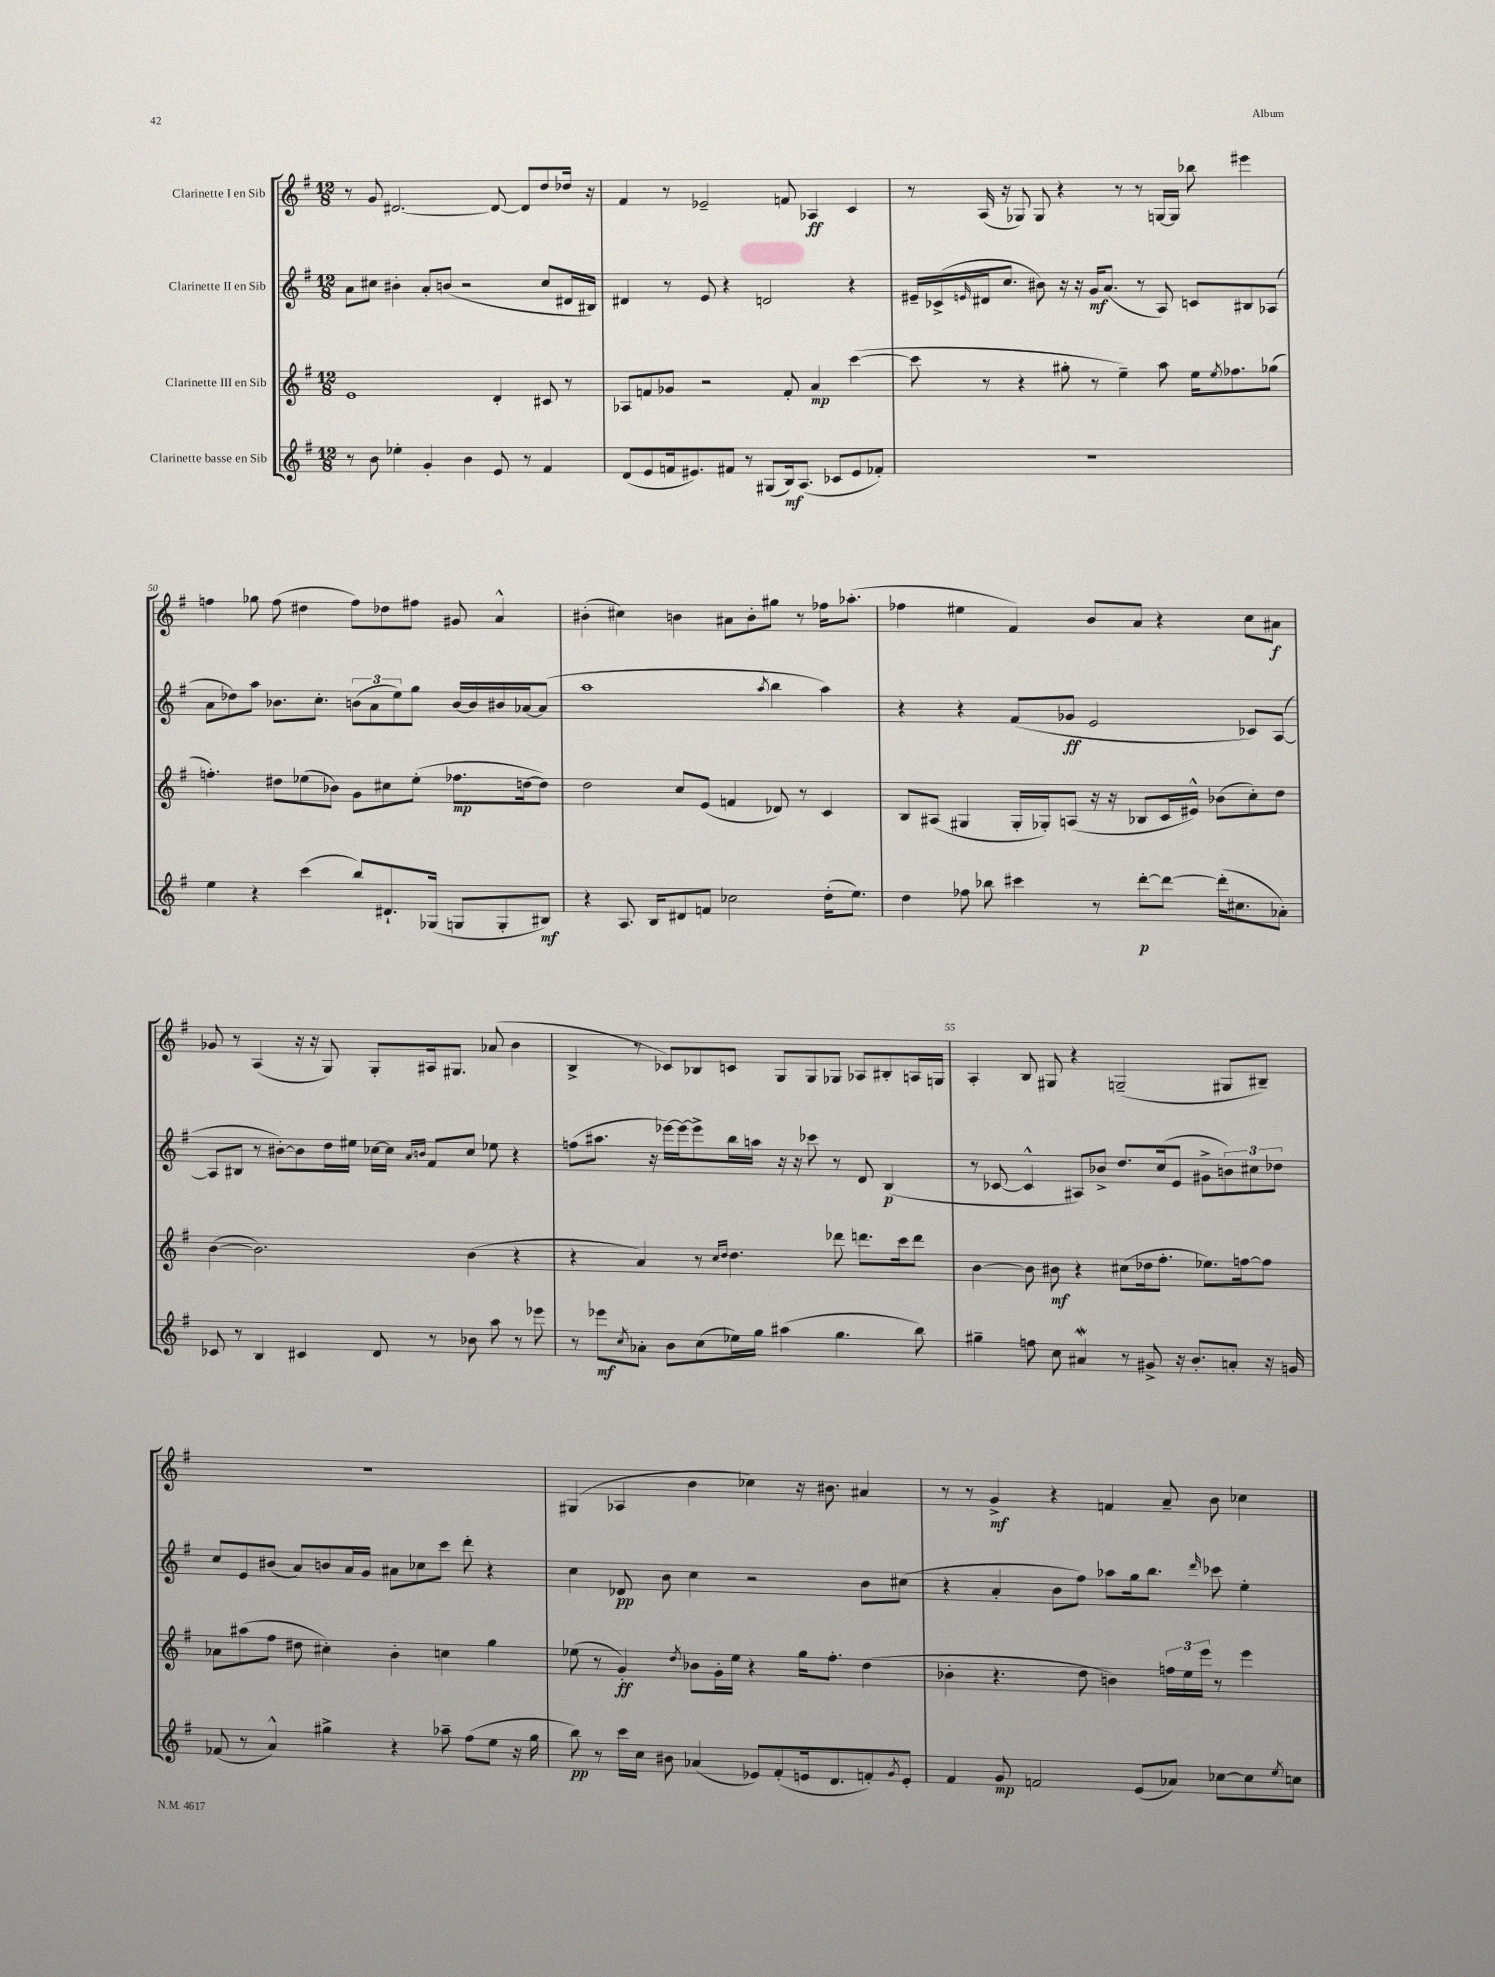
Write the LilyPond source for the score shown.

<<
\new StaffGroup <<
\new Staff = "s0" \with { instrumentName = "Clarinette I en Sib" } {
    \clef treble \key g \major \numericTimeSignature \time 12/8
    r8 g'8 dis'2.~ dis'8~ dis'8 d''8 des''16 r16 |
    fis'4 r8 ees'2-- f'8 aes4\ff c'4 |
    r8 a16( r16 ges8) ges8 r4 r8 r8 g16~ g16 bes''8 eis'''4 |
    f''4 ges''8 f''8( dis''4 f''8) des''8 fis''8 gis'8 a'4-^ |
    bis'4-.( cis''4) b'4 ais'8 b'8-. gis''8 r8 fes''16 aes''8.-.( |
    fes''4 eis''4 fis'4) b'8 a'8 r4 c''8 ais'8\f |
    ges'8 r8 a4( r16 r16 g8) g8-. ais16 gis8. aes'8( b'4 |
    b4-> r8 ces'8) bes8 c'8 g8 g8 ges8 aes8 bis8-. a16 g16 |
    a4-. b8 gis8 r4 g2--( gis8 bis8--) |
    R1. |
    gis4( aes4 b'4 ces''4) r16 bis'8. ais'4 |
    r8 r8 g'4->\mf r4 f'4 a'8-- b'8 ces''4 \bar "|." |
}
\new Staff = "s1" \with { instrumentName = "Clarinette II en Sib" } {
    \clef treble \key g \major \numericTimeSignature \time 12/8
    a'8 cis''8 bis'4-. a'8-. b'8( r2 cis''8 dis'16 bis16) |
    dis'4 r8 e'8 r4 d'2 r4 |
    eis'16-- ces'16->( \grace { e'16 } dis'16 c''8. bis'8) r16 r16 g'16\mf a'8.( r8 a8) c'8 bis8 aes8( |
    a'8 des''8) a''8 bes'8. c''8.-. \tuplet 3/2 { b'8( a'8 e''8) } g''8 b'16~ b'16 bis'16 aes'16~ aes'8( |
    a''1 \acciaccatura { a''8 } b''4 a''4) |
    r4 r4 fis'8( ges'8\ff e'2 ces'8) a8~( |
    a8 bis8 r8 bis'8~-.) bis'8 d''16 eis''16 ces''16~ ces''16 \grace { a'16 b'16 } fis'8 ces''8 ees''8 r4 |
    f''8( ais''8. r16 ees'''16~) ees'''16~ ees'''8-> b''16 a''16 r16 r16 ces'''8 r8 d'8 b4\p( |
    r8 ces'8~ ces'4-^ ais8) bes'8-> d''8. c''16( e'8 gis'8-> \tuplet 3/2 { b'8) cis''8 des''8 } |
    c''8 e'8 bis'8( a'8) b'8 a'16 g'16 ais'8 ces''8 c'''8 d'''8-. r4 |
    c''4 des'8\pp b'8 c''4 r2 b'8 cis''8( |
    r4 a'4-. b'8 fis''8) aes''8 g''16 b''8. \grace { d'''16 } ces'''8 e''4-. \bar "|." |
}
\new Staff = "s2" \with { instrumentName = "Clarinette III en Sib" } {
    \clef treble \key g \major \numericTimeSignature \time 12/8
    e'1 d'4-. cis'8 r8 |
    aes8 f'8 ges'8 r2 f'8-. a'4\mp c'''4~( |
    c'''8 r8 r4 gis''8-. r8 e''4--) a''8 e''16 \acciaccatura { e''8 } fes''8. ges''8( |
    f''4.-.) dis''8 ees''8( bes'8) g'8 cis''8 ees''8-.( fes''8.\mp d''16~ d''8) |
    d''2 c''8 e'8( f'4 des'8) r8 c'4 |
    b8 ais8( gis4 gis16-. ges16-.) a8( r16 r16 bes8 c'16 eis'16-^) bes'8( c''8-.) d''8 |
    b'4~( b'2.) b'4( r4 |
    r4 a'4) r8 \grace { c''16 d''16 } d''4. des'''8 d'''8. c'''16 d'''8 |
    b'4~ b'8 bis'8\mf r4 cis''8( des''16 fis''8.-. ees''8.) f''16~ f''8 |
    aes'8 ais''8( fis''8 dis''8 cis''4-.) b'4-. c''4 g''4 |
    ees''8( r8 g'4-.\ff) \acciaccatura { d''8 } bes'8 g'16-. ees''16 r4 g''16 fis''8.-. d''4( |
    bes'4-. r4. d''8 b'4) \tuplet 3/2 { f''16 e''16 e'''16 } r8 e'''4 \bar "|." |
}
\new Staff = "s3" \with { instrumentName = "Clarinette basse en Sib" } {
    \clef treble \key g \major \numericTimeSignature \time 12/8
    r8 b'8 ees''4-. g'4-. b'4 e'8 r8 fis'4 |
    d'8( e'8 f'16 eis'8.) fis'8 r8 gis8( b16\mf) a8.( ces'8 eis'8 fes'8-.) |
    R1. |
    e''4 r4 c'''4( b''8) dis'8.-! ges16( g8 g8-. bis8\mf) |
    r4 a8. b16 dis'8 f'8 ces''2 d''16-.( e''8.) |
    d''4 fes''8 bes''8 cis'''4 r8 d'''8~-.\p d'''8~ d'''16-.( cis''8. aes'8-.) |
    ces'8 r8 b4 cis'4 d'8 r8 bes'8 a''8 r8 ees'''8 |
    r8 ees'''8\mf \acciaccatura { c''8 } aes'8-. b'8 c''8( ees''16) g''16 ais''4( g''4. b''8) |
    gis''4-- f''8 c''8 ais'4\mordent r8 gis'8-> r16 b'8.-. a'8-. r16 g'16 |
    fes'8( r8 a'4-^) gis''4-> r4 aes''8-- fis''8( e''8 r16 gis''16 |
    b''8\pp) r8 c'''16 c''16 bis'8 aes'4( ees'8) fis'8-.( e'16 d'8. f'8-.) \acciaccatura { g'8 } e'8-. |
    fis'4 g'8\mp f'2 e'8( aes'8) ces''8~ ces''8 \acciaccatura { e''8 } c''8 \bar "|." |
}
>>
>>
\layout { \context { \Score currentBarNumber = #47 \override BarNumber.break-visibility = ##(#f #t #t) barNumberVisibility = #(every-nth-bar-number-visible 5) } }
